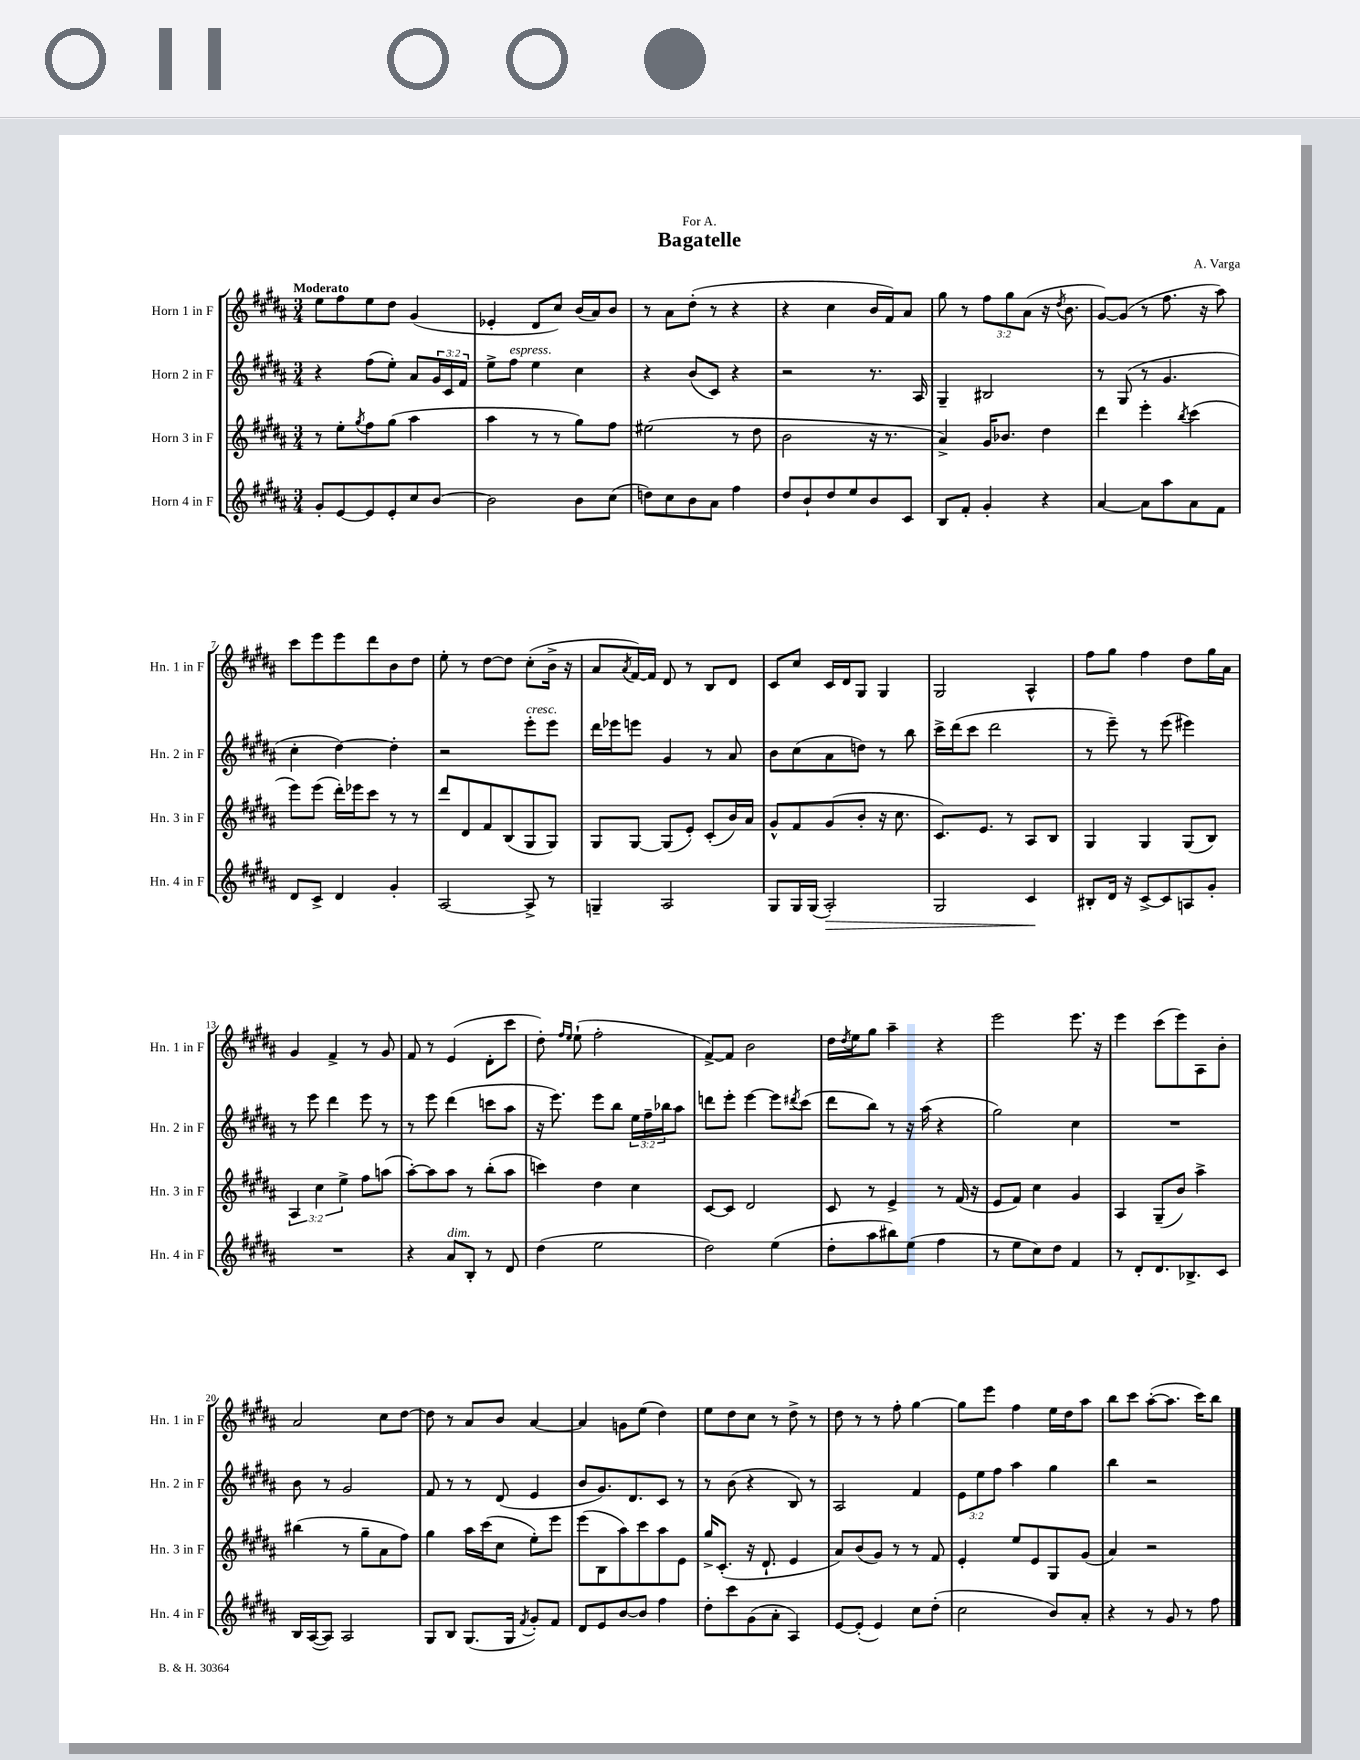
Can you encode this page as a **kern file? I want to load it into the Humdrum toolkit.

**kern	**dynam	**kern	**kern	**kern
*part4	*part4	*part3	*part2	*part1
*staff4	*staff4	*staff3	*staff2	*staff1
*I"Horn 4 in F	*	*I"Horn 3 in F	*I"Horn 2 in F	*I"Horn 1 in F
*I'Hn. 4 in F	*	*I'Hn. 3 in F	*I'Hn. 2 in F	*I'Hn. 1 in F
*clefG2	*	*clefG2	*clefG2	*clefG2
*k[f#c#g#d#a#]	*	*k[f#c#g#d#a#]	*k[f#c#g#d#a#]	*k[f#c#g#d#a#]
*M3/4	*	*M3/4	*M3/4	*M3/4
=1	=1	=1	=1	=1
!	!	!	!	!LO:TX:a:B:t=Moderato
8g#'/L	.	8r	4r	8ee\L
[8e/	.	8ee'\L	.	8ff#\
.	.	8qgg#/	.	.
8e/]	.	8ff#\	(8ff#\L	8ee\
8e'/	.	(8gg#\J	8ee'\J)	8dd#\J
8cc#/	.	4aa#\	8a#/L	(4g#/
[8b/J	.	.	24g#/L	.
.	.	.	24c#/	.
.	.	.	24f#/JJ	.
=2	=2	=2	=2	=2
2b\]	.	4aa#\	8ee^\L	4e-X'/
!	!	!	!LO:TX:a:i:t=espress.	!
.	.	.	8ff#\J	.
.	.	8r	4ee\	8d#/L
.	.	8r	.	8cc#/J)
8b\L	.	8gg#\L)	4cc#\	(16b/LL
.	.	.	.	16a#/J)
(8cc#\J	.	8ff#\J	.	8b/J
=3	=3	=3	=3	=3
8ddn\L)	.	(2ee#X\	4r	8r
8cc#\	.	.	.	8a#\L
8b\	.	.	(8b/L	(8dd#'\J
8a#\J	.	.	8c#/J)	8r
4ff#\	.	8r	4r	4r
.	.	8dd#\	.	.
=4	=4	=4	=4	=4
8dd#/L	.	2b\	2r	4r
8b`/	.	.	.	.
8dd#/	.	.	.	4cc#\
8ee/	.	.	.	.
8b/	.	16r	8.r	16b/LL
.	.	8.r	.	16f#/J)
8c#/J	.	.	.	8a#/J
.	.	.	16A#/	.
=5	=5	=5	=5	=5
8B/L	.	4a#^/)	4G#~/	8gg#\
8f#'/J	.	.	.	8r
4g#'/	.	16g#/KL	2B#X/	12ff#\L
.	.	8.b-X/J	.	.
.	.	.	.	12gg#\
.	.	.	.	(12a#\J
4r	.	4dd#\	.	16r
.	.	.	.	8qdd#/
.	.	.	.	8.b\
=6	=6	=6	=6	=6
[4a#/	.	4ddd#\	8r	[8g#/L)
.	.	.	(8G#/	(8g#/J]
8a#\L]	.	4eee'\	8r	8r
8aa#\	.	.	4.g#/	8.ff#\
.	.	8qbb/	.	.
8a#\	.	(4ccc#\	.	.
.	.	.	.	16r
8f#\J	.	.	.	8aa#\)
!!LO:LB:g=z
=7	=7	=7	=7	=7
8d#/L	.	8eee\L)	4cc#'\	8ccc#\L
8c#^/J	.	(8eee\J	.	8eee\
4d#/	.	16ddd#'\LL)	[4dd#\)	8eee\
.	.	16eee-X\J	.	.
.	.	8ccc#\J	.	8ddd#\
4g#'/	.	8r	4dd#'\]	8b\
.	.	8r	.	8dd#\J
=8	=8	=8	=8	=8
[2A#/	.	8ddd#/L	2r	8ee'\
.	.	8d#/	.	8r
.	.	8f#/	.	[8dd#\L
.	.	(8B/	.	8dd#\J]
!	!	!	!LO:TX:a:i:t=cresc.	!
8A#^/]	.	8G#/	8eee'\L	(8cc#'\L
8r	.	8G#/J)	8eee\J	16b^\Jk
.	.	.	.	16r
=9	=9	=9	=9	=9
4Gn~/	.	8G#/L	16ddd#\LL	8a#/L
.	.	.	16eee-X\J	.
.	.	.	.	8qa#/
.	.	[8G#/J	8eeen\J	[16f#/L)
.	.	.	.	16f#/JJ]
2A#/	.	(8G#/L]	4g#/	8d#/
.	.	8e'/J)	.	8r
.	.	(8c#'/L	8r	8B/L
.	.	16b/L)	8a#/	8d#/J
.	.	16a#/JJ	.	.
=10	=10	=10	=10	=10
8G#/L	.	8g#^^/L	8b\L	8c#/L
16G#/L	.	8f#/	(8cc#\	8cc#/J
(16G#/JJ	.	.	.	.
!	!LO:HP:b	!	!	!
2A#'/)	>	(8g#/	8a#\	16c#/LL
.	.	.	.	16d#/J
.	.	8b'/J	8ddn\J)	8G#/J
.	.	16r	8r	4G#/
.	.	8.cc#\	.	.
.	.	.	8bb\	.
=11	=11	=11	=11	=11
2G#/	.	8.c#/L)	16ccc#^\LL	2G#/
.	.	.	(16ddd#\J	.
.	.	.	8ccc#\J	.
.	.	8.e/J	.	.
.	.	.	2ddd#\	.
.	.	8r	.	.
4c#/	.	8A#/L	.	4A#^^/
.	.	8B/J	.	.
.	]	.	.	.
=12	=12	=12	=12	=12
8B#X'/L	.	4G#/	8r	8ff#\L
16d#/Jk	.	.	8eee~\)	8gg#\J
16r	.	.	.	.
[8c#^/L	.	4G#/	8r	4ff#\
8c#/]	.	.	(8eee\	.
8An/	.	(8G#/L	4eee#X\)	8dd#\L
8g#'/J	.	8B/J)	.	16gg#\L
.	.	.	.	16a#\JJ
!!LO:LB:g=z
=13	=13	=13	=13	=13
2.r	.	6A#/	8r	4g#/
.	.	.	8eee\	.
.	.	6cc#\	.	.
.	.	.	4ddd#\	4f#^/
.	.	6ee^\	.	.
.	.	8ff#\L	8eee\	8r
.	.	(8aan\J	8r	8g#/
=14	=14	=14	=14	=14
4r	.	[8aa#'\L)	8r	8f#/
.	.	8aa#\]	8eee\	8r
!LO:TX:a:i:t=dim.	!	!	!	!
8a#/L	.	8aa#\J	(4ddd#\	(4e/
8B'/J	.	8r	.	.
8r	.	(8bb'\L	8cccn\L	8d#'\L
8d#/	.	8aa#\J	8aa#\J	8ccc#\J
=15	=15	=15	=15	=15
(4dd#\	.	4cccn\)	16r	8dd#'\)
.	.	.	8.eee\)	.
.	.	.	.	16qqff#/LL
.	.	.	.	16qqee/JJ
.	.	.	.	(8ee`\
2ee\	.	4dd#\	8eee\L	2ff#'\
.	.	.	8bb\J	.
.	.	4cc#\	24ee\LL	.
.	.	.	24ff#~\	.
.	.	.	24bb-X\J	.
.	.	.	8aa#\J	.
=16	=16	=16	=16	=16
2dd#\)	.	[8c#/L	8dddn\L	[8f#^/L)
.	.	8c#/J]	8eee'\J	8f#/J]
.	.	2d#/	[4eee\	2b\
(4ee\	.	.	8eee\L]	.
.	.	.	8qddd#X/	.
.	.	.	(8ccc#\J	.
=17	=17	=17	=17	=17
8dd#'\L	.	8c#/	8ddd#\L	16dd#\LL
.	.	.	.	8qdd#/
.	.	.	.	16ee\J
8aa#\	.	8r	8bb\J)	8gg#\J
8bb#X\)	.	4e^/	8r	4aa#~\
(8ee\J	.	.	16r	.
.	.	.	(16aa#\	.
4ff#\	.	8r	4r	4r
.	.	(16f#/	.	.
.	.	16r	.	.
=18	=18	=18	=18	=18
8r	.	8e/L	2gg#\)	2eee\
8ee\L	.	8f#/J)	.	.
8cc#\)	.	4cc#\	.	.
8dd#\J	.	.	.	.
4f#/	.	4g#/	4cc#\	8.eee\
.	.	.	.	16r
=19	=19	=19	=19	=19
8r	.	4A#/	2.r	4eee\
8d#'/L	.	.	.	.
8.d#/	.	(8G#~/L	.	(8ccc#\L
.	.	8b/J)	.	8eee\)
8.B-X^/	.	.	.	.
.	.	4aa#^\	.	8A#\
8c#/J	.	.	.	8b'\J
!!LO:LB:g=z
=20	=20	=20	=20	=20
16B/LL	.	(4bb#X\	8b\	2a#/
([16A#/J	.	.	.	.
8A#/J])	.	.	8r	.
2A#/	.	8r	2g#/	.
.	.	8gg#~\L	.	.
.	.	8a#\	.	8cc#\L
.	.	8ff#\J)	.	[8dd#\J
=21	=21	=21	=21	=21
8G#/L	.	4gg#\	8f#/	8dd#\]
8B/J	.	.	8r	8r
(8.G#/L	.	16aa#\LL	8r	8a#/L
.	.	(16ccc#\J	.	.
.	.	8cc#\J	(8d#/	8b/J
16G#/Jk	.	.	.	.
8qf#/	.	.	.	.
8g#'/L)	.	8ee'\L)	4e/	[4a#/
8f#/J	.	8eee\J	.	.
=22	=22	=22	=22	=22
8d#/L	.	(8eee\L	8b/L	4a#/]
8e/	.	8B\	8.g#/)	.
[8b/	.	8aa#\)	.	8gn\L
.	.	.	8.d#/	.
8b/J]	.	8ccc#\	.	(8ee\J
4ff#\	.	8aa#\	8c#/J	4dd#\)
.	.	8e\J	8r	.
=23	=23	=23	=23	=23
8dd#'\L	.	16gg#^/KL	8r	8ee\L
.	.	(8.c#'/J	.	.
8ccc#\	.	.	(8b\	8dd#\
(8g#\	.	16r	4r	8cc#\J
.	.	8.d#`/	.	.
8a#'\J	.	.	.	8r
4A#/)	.	4e/	8B/)	8dd#^\
.	.	.	8r	8r
=24	=24	=24	=24	=24
[8e/L	.	8a#/L)	2A#/	8dd#\
(8e'/J]	.	(8b/	.	8r
4e/)	.	8g#/J)	.	8r
.	.	8r	.	8ff#'\
8cc#\L	.	8r	4f#/	[4gg#\
(8dd#'\J	.	8f#/	.	.
=25	=25	=25	=25	=25
2cc#\	.	4e'/	12e\L	8gg#\L]
.	.	.	12ee\	.
.	.	.	.	8eee\J
.	.	.	12ff#\J	.
.	.	8ee/L	4aa#\	4ff#\
.	.	8e/	.	.
8b/L)	.	8G#/	4gg#\	16ee\LL
.	.	.	.	16dd#\J
8a#'/J	.	(8g#/J	.	8aa#\J
=26	=26	=26	=26	=26
4r	.	4a#/)	4bb\	8bb\L
.	.	.	.	8ccc#\J
8r	.	2r	2r	([8aa#'\L
8g#/	.	.	.	8.aa#\J]
8r	.	.	.	.
.	.	.	.	16ccc#\KL)
8ff#\	.	.	.	8bb\J
==	==	==	==	==
*-	*-	*-	*-	*-
